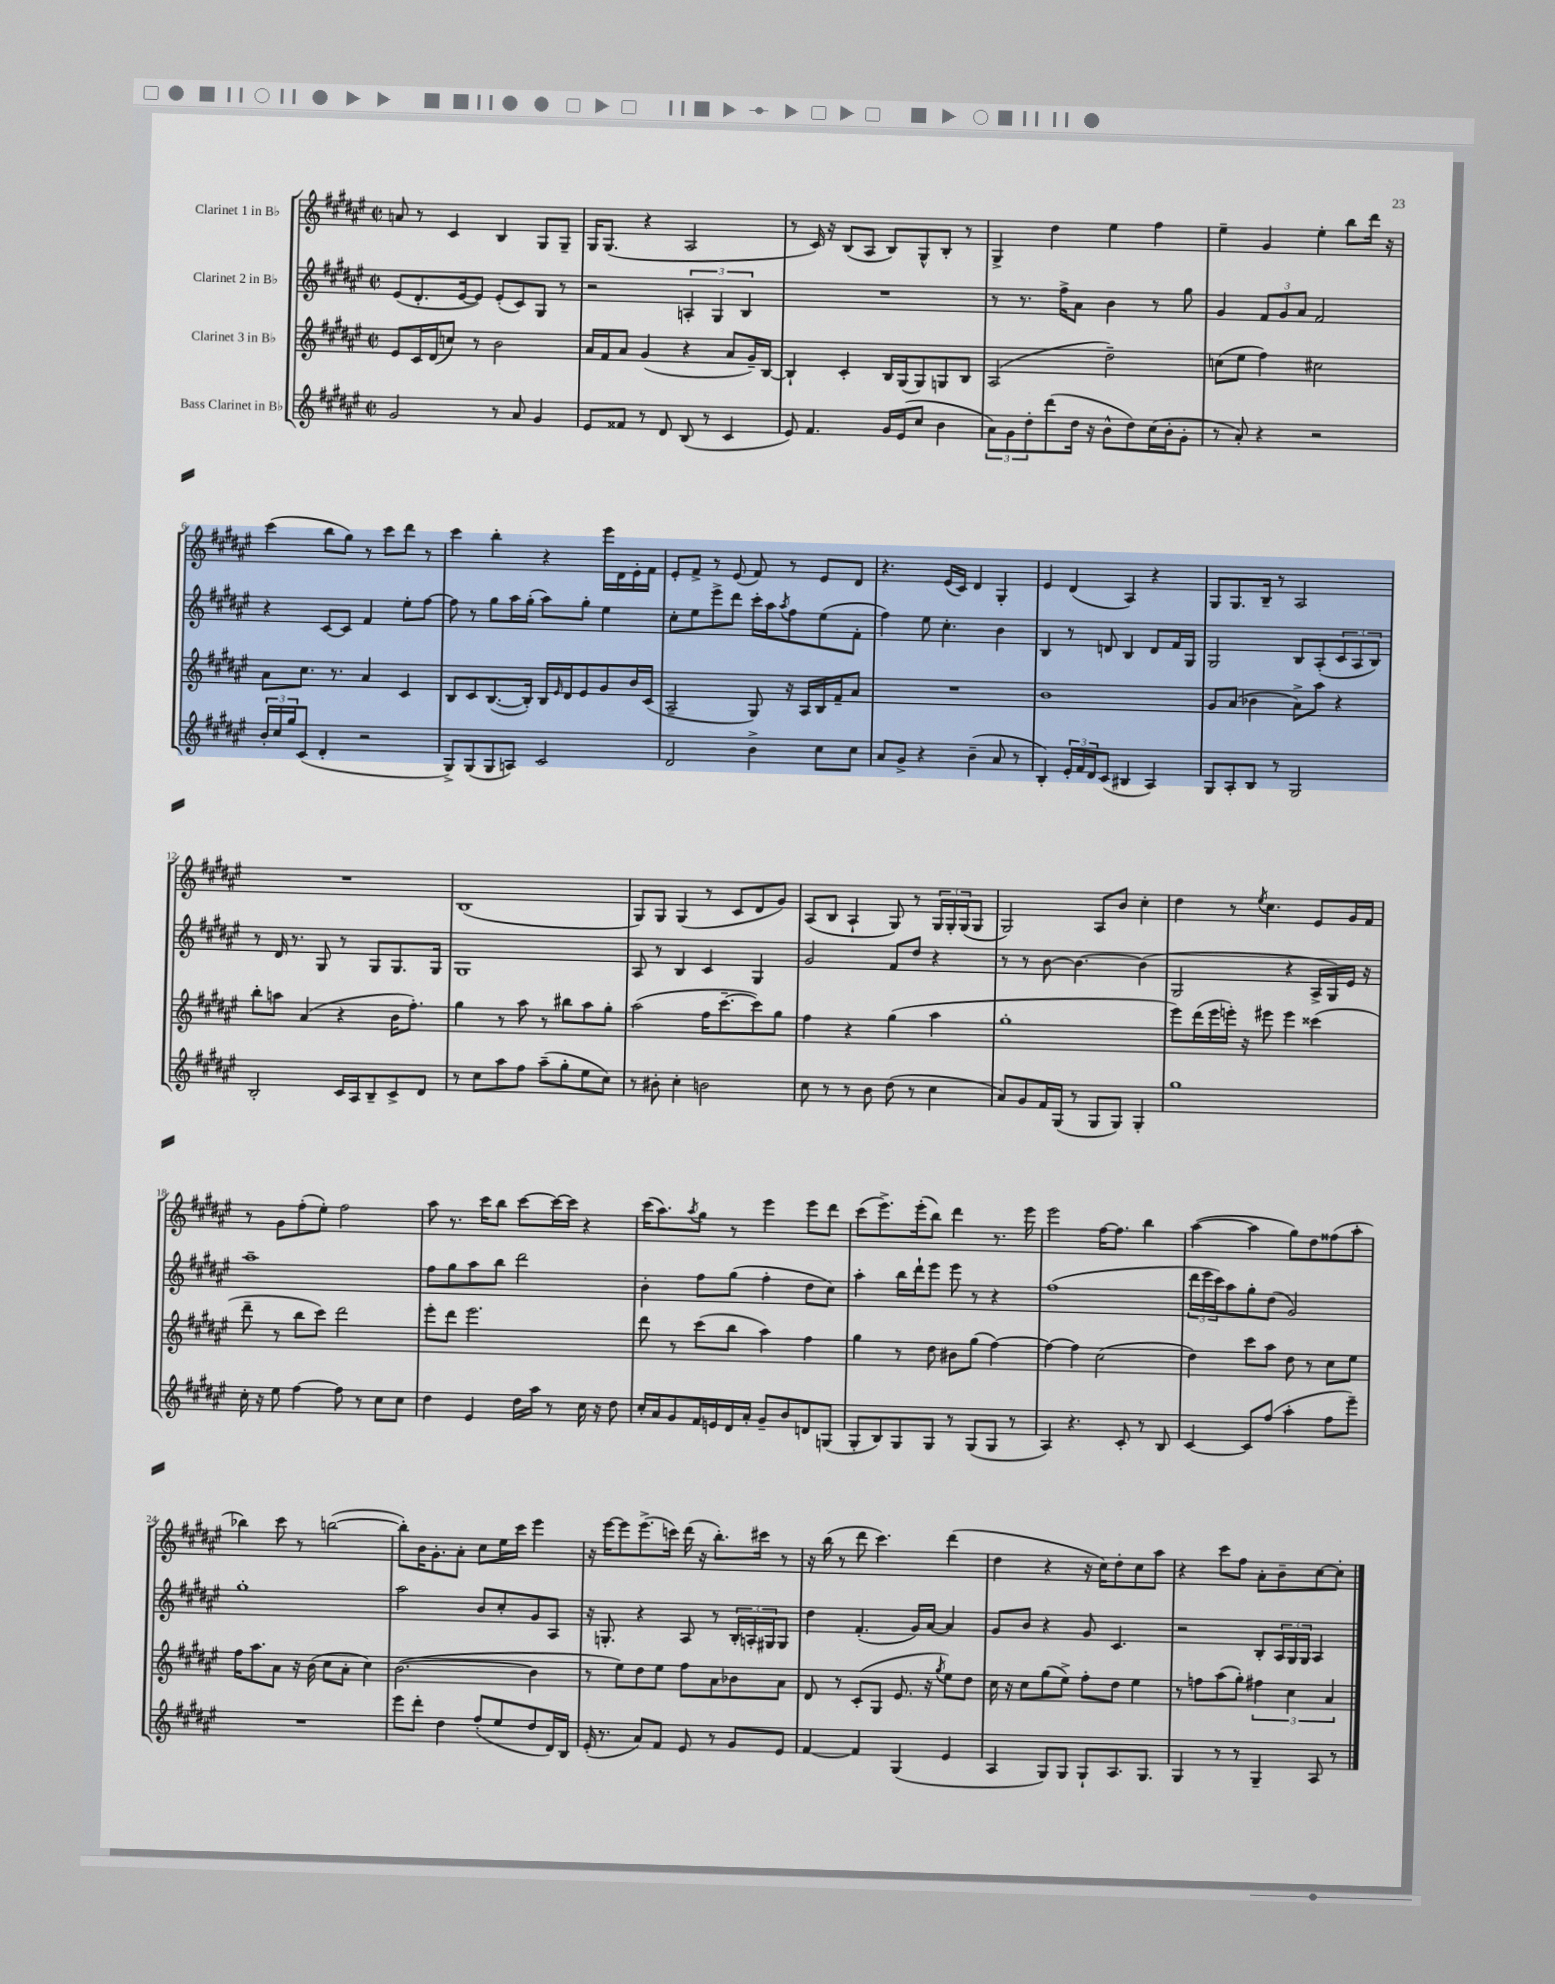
<<
\new StaffGroup <<
\new Staff = "s0" \with { instrumentName = "Clarinet 1 in Bb" } {
    \clef treble \key fis \major \defaultTimeSignature \time 2/2
    a'8 r8 cis'4 b4 gis8 gis8-- |
    gis16 gis8.( r4 ais2 |
    r8 cis'16) r16 b8( ais8 b8) gis8-^ b8-. r8 |
    gis4-> dis''4 eis''4 fis''4 |
    eis''4-- gis'4 eis''4-. b''8 dis'''16 r16 |
    cis'''4( b''8 gis''8) r8 cis'''8 dis'''8 r8 |
    cis'''4 b''4-. r4 eis'''16 dis'16 eis'16-. fis'16 |
    eis'8-. fis'8-> r8 eis'8( fis'8) r8 eis'8 dis'8 |
    r4. eis'16( cis'16) dis'4 gis4-. |
    eis'4 dis'4( ais4) r4 |
    gis8 gis8. b16-- r8 ais2 |
    R1 |
    b1( |
    gis8) gis8 gis4( r8 cis'8 dis'8 gis'8) |
    ais8( b8 ais4-! gis8) r8 \tuplet 3/2 { gis16 gis16-. gis16( } gis8 |
    gis2) ais8 b'8 cis''4-. |
    dis''4 r8 \acciaccatura { eis''8 } cis''4. eis'8 gis'16 fis'16 |
    r8 gis'8 fis''8-.( eis''8-.) fis''2 |
    ais''8 r8. cis'''16 b''8 cis'''8~ cis'''16~ cis'''16 r4 |
    cis'''16( ais''8.) \acciaccatura { ais''8 } gis''8 r8 eis'''4 eis'''8 dis'''8 |
    cis'''8( eis'''8.->) eis'''16-.( b''8) dis'''4 r8. eis'''16 |
    eis'''2 fis''16~ fis''8. b''4 |
    ais''4~( ais''4 gis''8) dis''8 fisis''8( ais''8-. |
    bes''4) cis'''8 r8 b''2~( |
    b''8-.) b'16 gis'8.-. ais'8-. cis''8 eis''16 cis'''16 eis'''4 |
    r16 eis'''16~ eis'''8 eis'''8.->( c'''16) dis'''16( r16 b''8.-.) cis'''16 r8 |
    r16 b''16( r8 dis'''8 cis'''4.) dis'''4( |
    dis''4 r4 r16 cis''16) dis''8-. cis''8 ais''8 |
    r4 cis'''8 fis''8 ais'8-. b'8-- cis''8~ cis''8-. \bar "|." |
}
\new Staff = "s1" \with { instrumentName = "Clarinet 2 in Bb" } {
    \clef treble \key fis \major \defaultTimeSignature \time 2/2
    eis'8( dis'8.-. eis'16~ eis'8) eis'8-.( cis'8) gis8 r8 |
    r2 \tuplet 3/2 { a4-. gis4 b4 } |
    R1 |
    r8 r8. fis''16-> ais'8 b'4 r8 gis''8 |
    gis'4 \tuplet 3/2 { fis'8 gis'8 ais'8 } fis'2 |
    r4 cis'8~ cis'8 fis'4 eis''8-. fis''8~ |
    fis''8 r8 gis''8 ais''16 gis''16-.( ais''8) gis''8-. eis''4 |
    cis''8-. eis''8 eis'''8-> dis'''8 cis'''16-. ais''16 \acciaccatura { ais''8 } fis''8 eis''8( fis'8-. |
    fis''4) eis''8 cis''4.-. b'4 |
    b4 r8 d'8 b4 d'8 fis'16 gis16 |
    gis2 b8 ais8-.( \tuplet 3/2 { cis'8 ais8 b8) } |
    r8 dis'16 r8. gis8 r8 gis8 gis8. gis16 |
    gis1 |
    ais8 r8 b4 cis'4 gis4 |
    gis'2 fis'8 dis''8 r4 |
    r8 r8 b'8~ b'4.~ b'4( |
    gis2 r4 ais16-> gis16) eis'16 r16 |
    ais''1-- |
    fis''8 gis''8 ais''8 b''8 dis'''2 |
    b'4-. fis''8 gis''8( fis''4-. dis''8 cis''8) |
    ais''4-. b''16 dis'''16-! eis'''8 eis'''8 r8 r4 |
    fis''1( |
    \tuplet 3/2 { dis'''16 eis'''16 cis'''16) } ais''8 gis''8-. dis''8( gis'2) |
    gis''1-. |
    ais''2 b'8 cis''8-. gis'8 ais8 |
    r16 g8.-. r4 ais8 r8 \tuplet 3/2 { b16-. a16-. gis16 } gis8 |
    dis''4 fis'4.-.( gis'16) ais'16~ ais'4 |
    gis'8 b'8 r4 gis'8 cis'4. |
    r2 b8-. \tuplet 3/2 { ais16 gis16 gis16 } ais4 \bar "|." |
}
\new Staff = "s2" \with { instrumentName = "Clarinet 3 in Bb" } {
    \clef treble \key fis \major \defaultTimeSignature \time 2/2
    eis'8 cis'16 dis'16( c''8) r8 b'2 |
    ais'16 fis'16 ais'8 gis'4( r4 ais'8 gis'16--) b16~ |
    b4-! cis'4-. b16 gis16( gis8) g8 b8 |
    ais2( dis''2--) |
    c''8( eis''8 fis''4) cis''2 |
    ais'8 cis''8. r8. ais'4 cis'4 |
    b8 cis'8 b8.~( b16-.) b16 \grace { eis'16 } dis'16 eis'8 gis'8 b'16 cis'16( |
    ais2-- gis8) r16 ais16 b16 fis'16-- ais'8 |
    R1 |
    b'1 |
    gis'8 ais'8( bes'4 ais'8->) ais''8 r4 |
    b''8-. a''8 ais'4( r4 b'16 fis''8.-.) |
    gis''4 r8 ais''8 r8 bis''8 ais''8 gis''8-. |
    ais''2( fis''16 cis'''8.~-- cis'''8) gis''8 |
    fis''4 r4 gis''4( ais''4 |
    gis''1-. |
    eis'''8) dis'''16( eis'''16 e'''16-.) r16 eis'''8 eis'''4 cisis'''4( |
    dis'''8-- r8 b''8 cis'''8) dis'''2 |
    eis'''8-. dis'''8 eis'''2. |
    dis'''8 r8 cis'''8( b''8 ais''4) fis''4 |
    gis''4 r8 dis''8 bis'8 gis''8( fis''4~) |
    fis''4~ fis''4 cis''2( |
    dis''4) cis'''8 ais''8 dis''8 r8 cis''8 eis''8 |
    fis''16 ais''8. ais'8 r16 b'16( cis''8 ais'8-. cis''4) |
    b'2.~( b'4 |
    r8 eis''8) dis''8 eis''8 fis''8 ais'8 bes'8 ais'8 |
    dis'8 r8 cis'8-.( gis8 eis'8. r16 \acciaccatura { gis''8 } eis''8) dis''8 |
    cis''16 r16 cis''8 gis''8( eis''8->) fis''8-. dis''8 eis''4 |
    r8 f''8 ais''8( gis''8-.) \tuplet 3/2 { fis''4 cis''4 ais'4 } \bar "|." |
}
\new Staff = "s3" \with { instrumentName = "Bass Clarinet in Bb" } {
    \clef treble \key fis \major \defaultTimeSignature \time 2/2
    gis'2 r8 ais'8 gis'4 |
    eis'8 fisis'8 r8 dis'8 b8( r8 cis'4 |
    eis'8) fis'4. gis'16 eis'16( cis''8 b'4 |
    \tuplet 3/2 { ais'8) gis'8 dis''8-. } dis'''8( dis''16 r16 b'8-^ dis''8) cis''16( b'16-. gis'8-. |
    r8 ais'8-.) r4 r2 |
    \tuplet 3/2 { b'16-. cis''16 gis''16 } cis'8( dis'4-. r2 |
    gis8->) gis8( gis8 a8) cis'2 |
    dis'2 b'4-> cis''8 cis''8 |
    ais'8 gis'8-> r4 b'4--( ais'8 r8 |
    b4-.) \tuplet 3/2 { eis'16-. fis'16 dis'16 } cis'8( bis4 ais4) |
    gis8 ais8-. b8 r8 gis2 |
    b2-. cis'16 ais16 b8-- cis'8-> dis'8 |
    r8 cis''8 ais''8 fis''8 ais''8--( gis''8-. eis''8 cis''8) |
    r8 bis'8-. cis''4-. b'2 |
    cis''8 r8 r8 b'8 dis''8( r8 cis''4 |
    ais'8) gis'8 fis'16 gis16( r8 gis8 gis8) gis4-. |
    gis''1 |
    cis''16-. r16 eis''8 fis''4~ fis''8 r8 cis''8 cis''8 |
    dis''4 eis'4 dis''16 ais''16 r8 cis''16 r16 dis''8 |
    cis''16-. ais'16 gis'8 fis'16 e'16 dis'16 ais'16-. gis'8-- b'8 d'8 g8( |
    gis8-. b8) gis8 gis8 r8 gis8( gis8 r8 |
    ais4) r4. cis'8-. r8 b8 |
    cis'4~ cis'8 fis''8( ais''4-. fis''8 eis'''8--) |
    R1 |
    eis'''8 dis'''8-. dis''4 fis''8-.( eis''8 dis''8 dis'16) b16 |
    eis'16-.( r8. ais'8) fis'8 eis'8 r8 gis'8 eis'8 |
    fis'4~ fis'4 gis4( eis'4 |
    ais4 gis8) gis8 gis8-! ais8. gis8. |
    gis4 r8 r8 gis4-- ais8 r8 \bar "|." |
}
>>
>>
